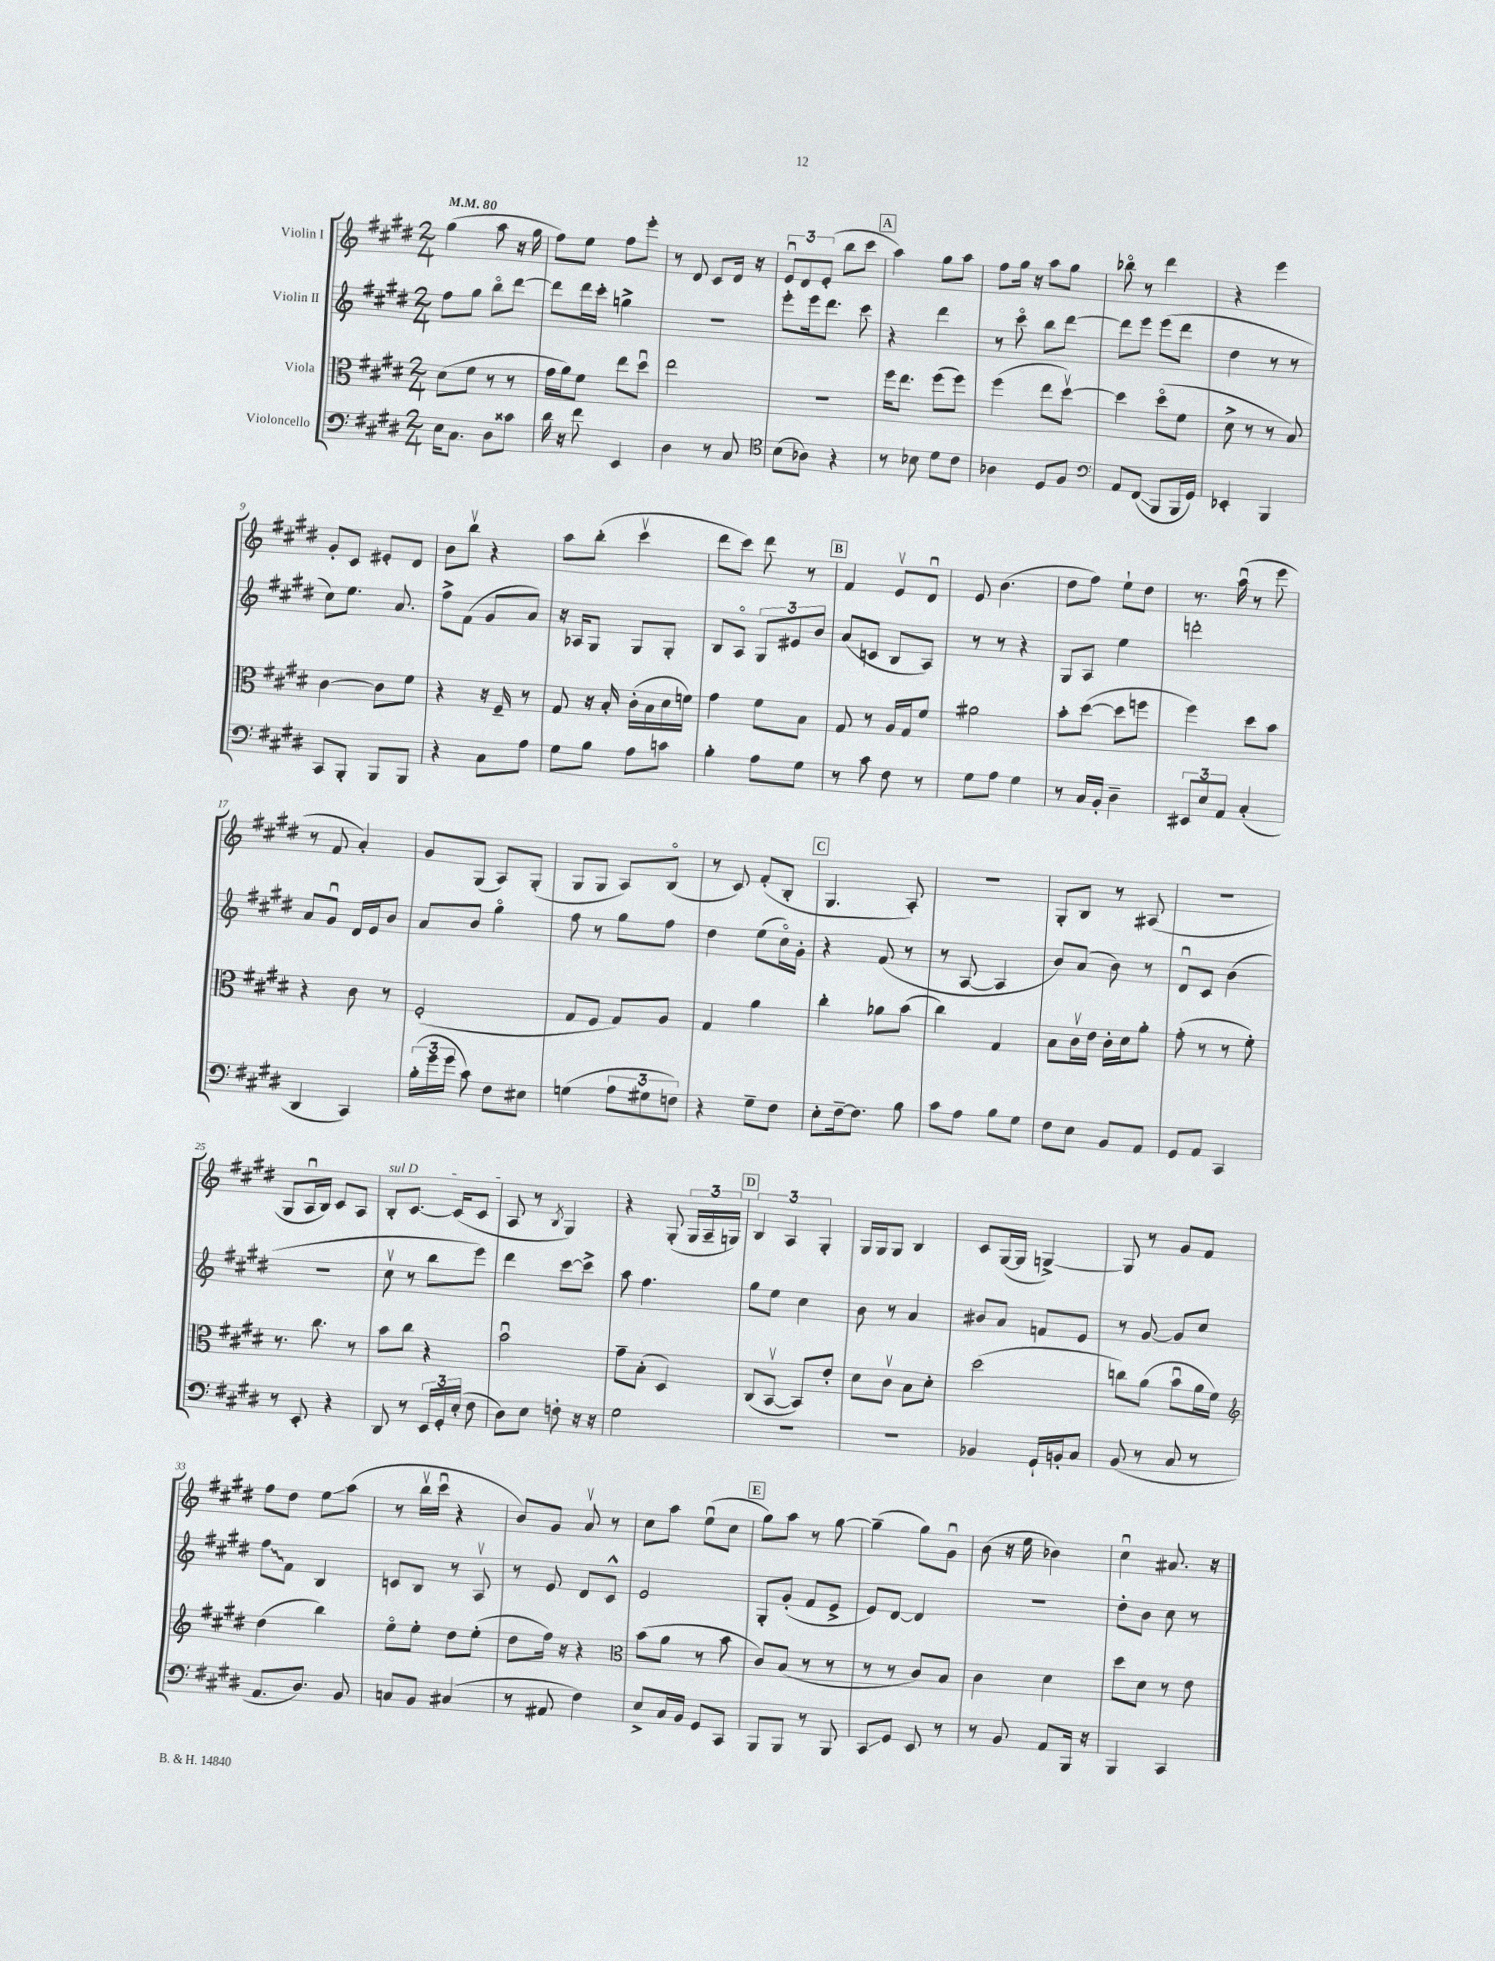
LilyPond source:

<<
\new StaffGroup <<
\new Staff = "s0" \with { instrumentName = "Violin I" } {
    \clef treble \key e \major \numericTimeSignature \time 2/4 \tempo 4 = 80
    \autoBeamOff gis''4( a''8 r16 gis''16 |
    fis''8[) e''8] fis''8[ e'''8]-. |
    r8 dis'8 cis'8[ dis'16] r16 |
    \tuplet 3/2 { e'8[\downbow dis'8 e'8]-.( } b''8[ cis'''8] |
    \mark \markup { \box "A" } a''4) gis''8[ a''8] |
    fis''8[ gis''16] r16 a''8[ gis''8] |
    bes''8\flageolet r8 dis'''4 |
    r4 e'''4 |
    gis'8[-. cis'8] eis'8[-. dis'8] |
    b'8[ b''8]\upbow r4 |
    a''8[ b''8]-.( cis'''4\upbow |
    dis'''8[ cis'''8]) dis'''8 r8 |
    \mark \markup { \box "B" } fis'4 e'8[\upbow dis'8]\downbow |
    e'8 b'4.( |
    dis''8[ fis''8]) e''8[-! dis''8] |
    r8. a''16\downbow( r8 e'''8 |
    r8 fis'8 a'4-.) |
    gis'8[ gis8]( a8[) gis8]-.( |
    gis8[ gis8] a8[) b8]\flageolet( |
    r8 cis'8) fis'8[-.( b8]-. |
    \mark \markup { \box "C" } gis4. a8-.) |
    R2 |
    gis8[-. b8] r8 ais8( |
    r2 |
    gis8[ a16\downbow b16]) cis'8[ a8] |
    \once \override TextSpanner.bound-details.left.text = \markup { \italic "sul D" } b8[-.\startTextSpan cis'8.]~ cis'16[( cis'8] |
    a8\stopTextSpan r8 \acciaccatura { b8 } gis4) |
    r4 gis8-.( \tuplet 3/2 { gis16[ a16-- g16]) } |
    \mark \markup { \box "D" } \tuplet 3/2 { b4 a4 gis4-. } |
    gis16[ gis16 gis8] b4 |
    cis'8[ gis16~( gis16] g4~->) |
    g8 r8 gis'8[ fis'8] |
    fis''8[ dis''8] e''8[\glissando a''8]( |
    r8 b''16[\upbow cis'''16]\downbow r4 |
    b'8[) gis'8] a'8\upbow r8 |
    cis''8[ a''8] e''8[\downbow( cis''8] |
    \mark \markup { \box "E" } gis''8[) a''8] r8 gis''8~ |
    gis''4--( gis''8[) gis'8]\downbow |
    b'8( r16 e''16 bes'4) |
    cis''4\downbow ais'8. r16 \bar "|." |
}
\new Staff = "s1" \with { instrumentName = "Violin II" } {
    \clef treble \key e \major \numericTimeSignature \time 2/4
    \autoBeamOff fis''8[ gis''8] b''8[\flageolet dis'''8]~ |
    dis'''8[ dis'''16 cis'''16]-. g''4-> |
    R2 |
    e'''8[-. e'''16 dis'''8.] cis'''8 |
    \mark \markup { \box "A" } r4 dis'''4 |
    r8 cis'''8\flageolet b''8[ dis'''8]~ |
    dis'''8[ e'''8] e'''8[( dis'''8] |
    dis''4 r8 r8 |
    cis''8[) e''8.] a'8. |
    fis''8[-> fis'8]( gis'8[ a'8]) |
    r16 aes16[ gis8] gis8[ gis8]-. |
    b8[ a8]\flageolet \tuplet 3/2 { gis8[ eis'8 b'8] } |
    \mark \markup { \box "B" } a'8[( c'8] b8[ a8]) |
    r8 r8 r4 |
    gis8[ a8] e''4 |
    d'''2-. |
    a'8[ gis'8]\downbow dis'16[ e'16 b'8] |
    a'8[ b'8] gis''4\flageolet |
    fis''8 r8 gis''8[ fis''8] |
    dis''4 e''8[( cis''16\flageolet) gis'16]-. |
    \mark \markup { \box "C" } r4 fis'8( r8 |
    r8 a8~ a4 |
    b'8[) a'8]( b'8) r8 |
    dis'8[\downbow cis'8] b'4( |
    R2 |
    cis''8\upbow r8 b''8[ e'''8]) |
    dis'''4 cis'''8[~ cis'''8]-> |
    a''8 fis''4. |
    \mark \markup { \box "D" } gis''8[ e''8] cis''4 |
    b'8 r8 a'4 |
    bis'8[ a'8] f'8[ e'8] |
    r8 gis'8~ gis'8[ cis''8] |
    \once \override Glissando.style = #'zigzag fis''8[\glissando fis'8] b4 |
    c'8[ b8] r8 a8\upbow |
    r8 e'8 dis'8[ cis'8]-^ |
    e'2 |
    \mark \markup { \box "E" } gis8[-. gis'8]-.( fis'8[ e'8]-> |
    e'8[) dis'8]~ dis'4 |
    R2 |
    dis''8[-. b'8] cis''8 r8 \bar "|." |
}
\new Staff = "s2" \with { instrumentName = "Viola" } {
    \clef alto \key e \major \numericTimeSignature \time 2/4
    \autoBeamOff dis'8[( fis'8] r8 r8 |
    gis'16[ a'16) fis'8] e''8[ dis''8]\downbow |
    e''2 |
    R2 |
    \mark \markup { \box "A" } fis''16[ e''8.] fis''8[( fis''8]) |
    fis''4( e''8[ dis''8]~\upbow) |
    dis''4 dis''8[\flageolet( fis'8] |
    dis'8-> r8 r8 b8) |
    cis'4~ cis'8[ fis'8] |
    r4 r16 fis16-- r8 |
    gis8 r16 b16-. cis'16[-.( b16 dis'16 f'16]) |
    gis'4 fis'8[ b8] |
    \mark \markup { \box "B" } gis8 r8 a16[ gis16 fis'8] |
    ais'2 |
    b'8[-. dis''8]~( dis''8[ f''8] |
    fis''4) dis''8[ b'8] |
    r4 cis'8 r8 |
    fis2-.( |
    gis8[ fis8] gis8[) a8] |
    gis4 a'4 |
    \mark \markup { \box "C" } cis''4-. aes'8[ b'8]( |
    cis''4) gis4 |
    b8[ cis'16\upbow e'16] cis'16[-. dis'16 a'8]-. |
    gis'8-.( r8 r8 fis'8-.) |
    r8. cis''8. r8 |
    b'8[ cis''8] r4 |
    b'2\downbow |
    gis'8[-- b8]-.( dis4) |
    \mark \markup { \box "D" } cis8[( b,8]~\upbow b,8[) e'8]-. |
    dis'8[ cis'8]\upbow b8[ dis'8]-. |
    dis''2( |
    c''8[) a'8]( b'8[\downbow a'16 fis'16]) |
    \clef treble dis''4( b''4) |
    e''8[\flageolet e''8]-. dis''8[ e''8]-.( |
    dis''8[ fis''16]) r16 r4 |
    \clef alto b'8[( a'8] r8 b'8 |
    \mark \markup { \box "E" } cis'8[) b8]( r8 r8 |
    r8 r8 cis'8[) b8] |
    cis'4 dis'4 |
    dis''8[ dis'8] r8 e'8 \bar "|." |
}
\new Staff = "s3" \with { instrumentName = "Violoncello" } {
    \clef bass \key e \major \numericTimeSignature \time 2/4
    \autoBeamOff e16[ cis8.] dis8[ cisis'8] |
    dis'16 r16 fis'8 e,4 |
    dis4 r8 cis8 |
    \clef tenor b8[( aes8]) r4 |
    \mark \markup { \box "A" } r8 bes8 dis'8[ cis'8] |
    aes4 dis8[ fis8] |
    \clef bass a,8[ fis,8]\glissando( b,,8[ b,,16 gis,16]) |
    ees,4-. b,,4 |
    cis,8[ b,,8]-. b,,8[ b,,8] |
    r4 cis8[ a8] |
    gis8[ b8] a8[ c'8] |
    b4-. a8[ gis8] |
    \mark \markup { \box "B" } r8 cis'8 fis8 r8 |
    gis8[ a8] gis4 |
    r8 cis16[ b,16]-. dis4-- |
    \tuplet 3/2 { eis,8[ e8 a,8] } cis4-.( |
    dis,4 cis,4) |
    \tuplet 3/2 { b16[-.( gis'16 gis'16] } cis'8) fis8[ eis8] |
    g4( \tuplet 3/2 { a8[ gis8 f8]) } |
    r4 gis8[-- fis8] |
    \mark \markup { \box "C" } e8[-. fis16~-- fis8.] b8 |
    cis'8[ a8] b8[ gis8] |
    fis8[ e8] b,8[ a,8] |
    gis,8[ a,8] cis,4 |
    r8 e,8-. r4 |
    dis,8 r8 \tuplet 3/2 { e,16[ gis,16-. e16]-.( } fis8 |
    dis8[) e8] f8-. r16 r16 |
    gis2 |
    \mark \markup { \box "D" } R2 |
    R2 |
    bes,4 gis,16[-! b,16-. cis8] |
    b,8( r8 cis8 r8 |
    a,8.[ dis8.]) b,8 |
    c8[ b,8] cis4( |
    r8 ais,8 fis4) |
    e8[-> cis16 b,16] gis,8[ cis,8] |
    \mark \markup { \box "E" } b,,8[ b,,8] r8 b,,8 |
    cis,8[\glissando gis,8] e,8 r8 |
    r8 b,8 a,8[ b,,16] r16 |
    b,,4 cis,4 \bar "|." |
}
>>
>>
